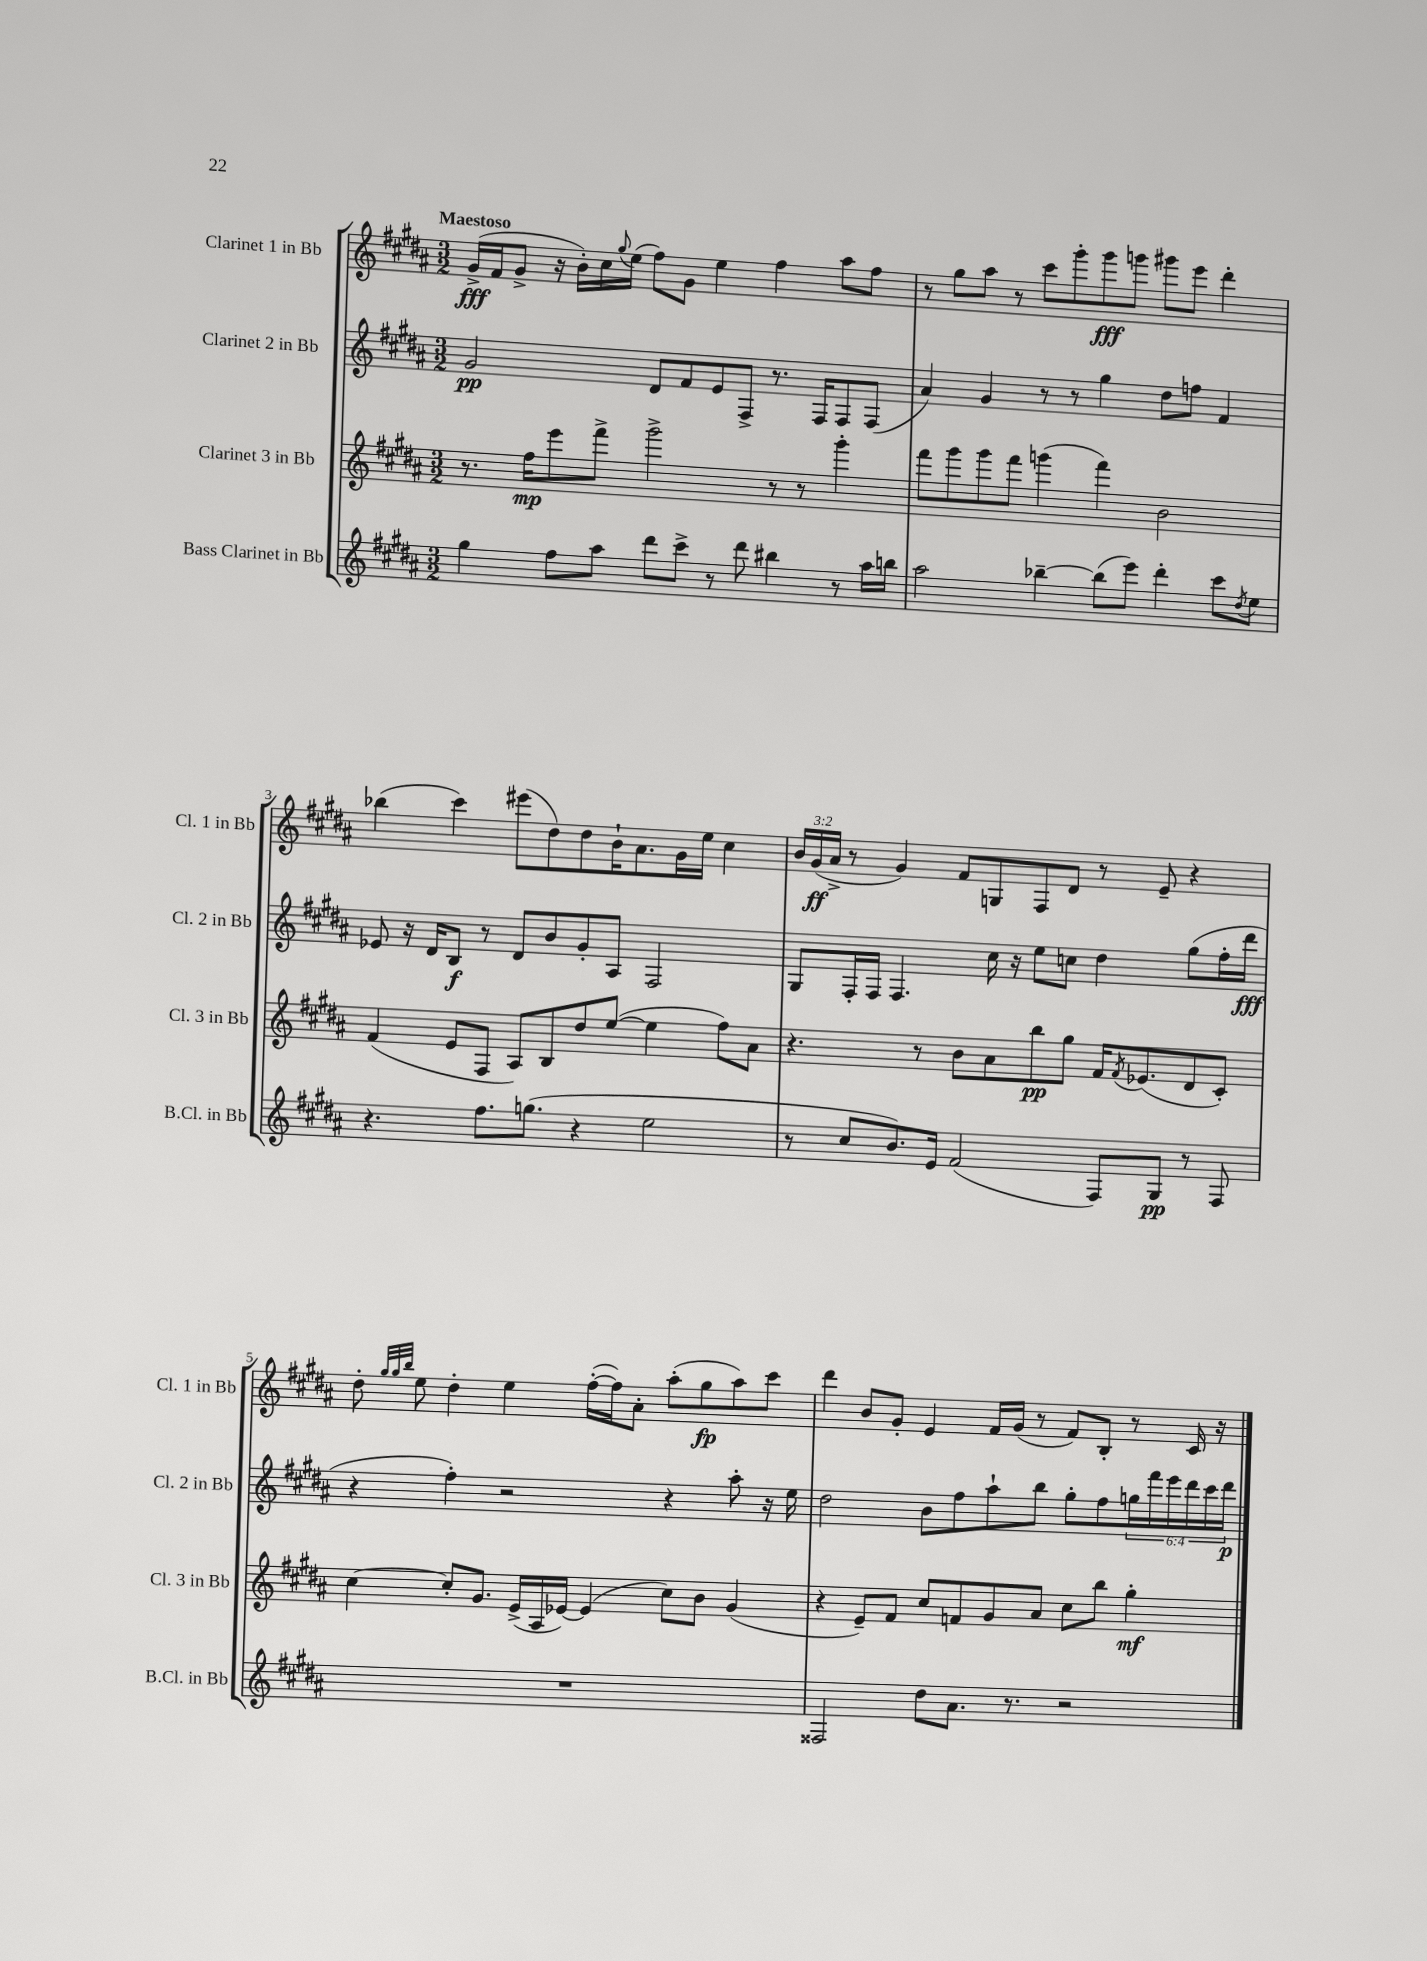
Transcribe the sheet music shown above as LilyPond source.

<<
\new StaffGroup <<
\new Staff = "s0" \with { instrumentName = "Clarinet 1 in Bb" shortInstrumentName = "Cl. 1 in Bb" } {
    \clef treble \key b \major \numericTimeSignature \time 3/2 \override Staff.TupletNumber.text = #tuplet-number::calc-fraction-text \tempo "Maestoso"
    gis'16->\fff( fis'16 gis'8-> r16 b'16-.) cis''16 \appoggiatura { gis''8 } e''16( fis''8) gis'8 e''4 fis''4 ais''8 fis''8 |
    r8 gis''8 ais''8 r8 cis'''8 gis'''8-. gis'''8\fff g'''8 gis'''8 e'''8 dis'''4-. |
    bes''4( cis'''4) eis'''8( dis''8) dis''8 b'16-! ais'8. gis'16 e''16 cis''4 |
    \tuplet 3/2 { b'16 gis'16\ff( ais'16-> } r8 gis'4) fis'8 g8 fis8 dis'8 r8 e'8-- r4 |
    dis''8-. \grace { gis''32 gis''32 b''32 } e''8 dis''4-. e''4 fis''16~-.( fis''16) ais'8-. ais''8-.( gis''8\fp ais''8) cis'''8 |
    dis'''4 b'8 gis'8-. e'4 fis'16 gis'16( r8 fis'8) b8-. r8 cis'16 r16 \bar "|." |
}
\new Staff = "s1" \with { instrumentName = "Clarinet 2 in Bb" shortInstrumentName = "Cl. 2 in Bb" } {
    \clef treble \key b \major \numericTimeSignature \time 3/2 \override Staff.TupletNumber.text = #tuplet-number::calc-fraction-text
    gis'2\pp dis'8 fis'8 e'8 fis8-> r8. fis16 fis8 fis8( |
    ais'4) gis'4 r8 r8 gis''4 dis''8 f''8 fis'4 |
    ees'8 r16 dis'16 b8\f r8 dis'8 b'8 gis'8-. ais8 fis2 |
    gis8 fis16-. fis16 fis4. cis''16 r16 e''8 c''8 dis''4 gis''8( fis''16-. dis'''16\fff |
    r4 fis''4-.) r2 r4 ais''8-. r16 e''16 |
    dis''2 b'8 fis''8 ais''8-! b''8 gis''8-. fis''8 \tuplet 6/4 { g''16 fis'''16 e'''16 dis'''16 cis'''16 dis'''16\p } \bar "|." |
}
\new Staff = "s2" \with { instrumentName = "Clarinet 3 in Bb" shortInstrumentName = "Cl. 3 in Bb" } {
    \clef treble \key b \major \numericTimeSignature \time 3/2
    r8. fis''16\mp e'''8 fis'''8-> gis'''2-> r8 r8 gis'''4-. |
    fis'''8 gis'''8 gis'''8 fis'''8 g'''4( fis'''4) b'2 |
    fis'4( e'8 fis8 ais8) b8 dis''8 e''8~( e''4 fis''8) ais'8 |
    r4. r8 b'8 ais'8 b''8\pp gis''8 fis'16 \acciaccatura { fis'8 } ees'8.( dis'8 cis'8-.) |
    cis''4~ cis''8-. gis'8. e'16->( ais16 ees'16~) ees'4( cis''8) b'8 gis'4( |
    r4 e'8--) fis'8 cis''8 f'8 gis'8 ais'8 cis''8 b''8 gis''4-.\mf \bar "|." |
}
\new Staff = "s3" \with { instrumentName = "Bass Clarinet in Bb" shortInstrumentName = "B.Cl. in Bb" } {
    \clef treble \key b \major \numericTimeSignature \time 3/2
    gis''4 fis''8 ais''8 dis'''8 cis'''8-> r8 dis'''8 bis''4 r8 ais''16 b''16 |
    ais''2 bes''4~-- bes''8( e'''8) dis'''4-. cis'''8 \acciaccatura { dis''8 } e''8 |
    r4. fis''8. g''8.( r4 e''2 |
    r8 cis''8 b'8.) e'16 fis'2( fis8) gis8\pp r8 fis8 |
    R1. |
    fisis2 dis''8 ais'8. r8. r2 \bar "|." |
}
>>
>>
